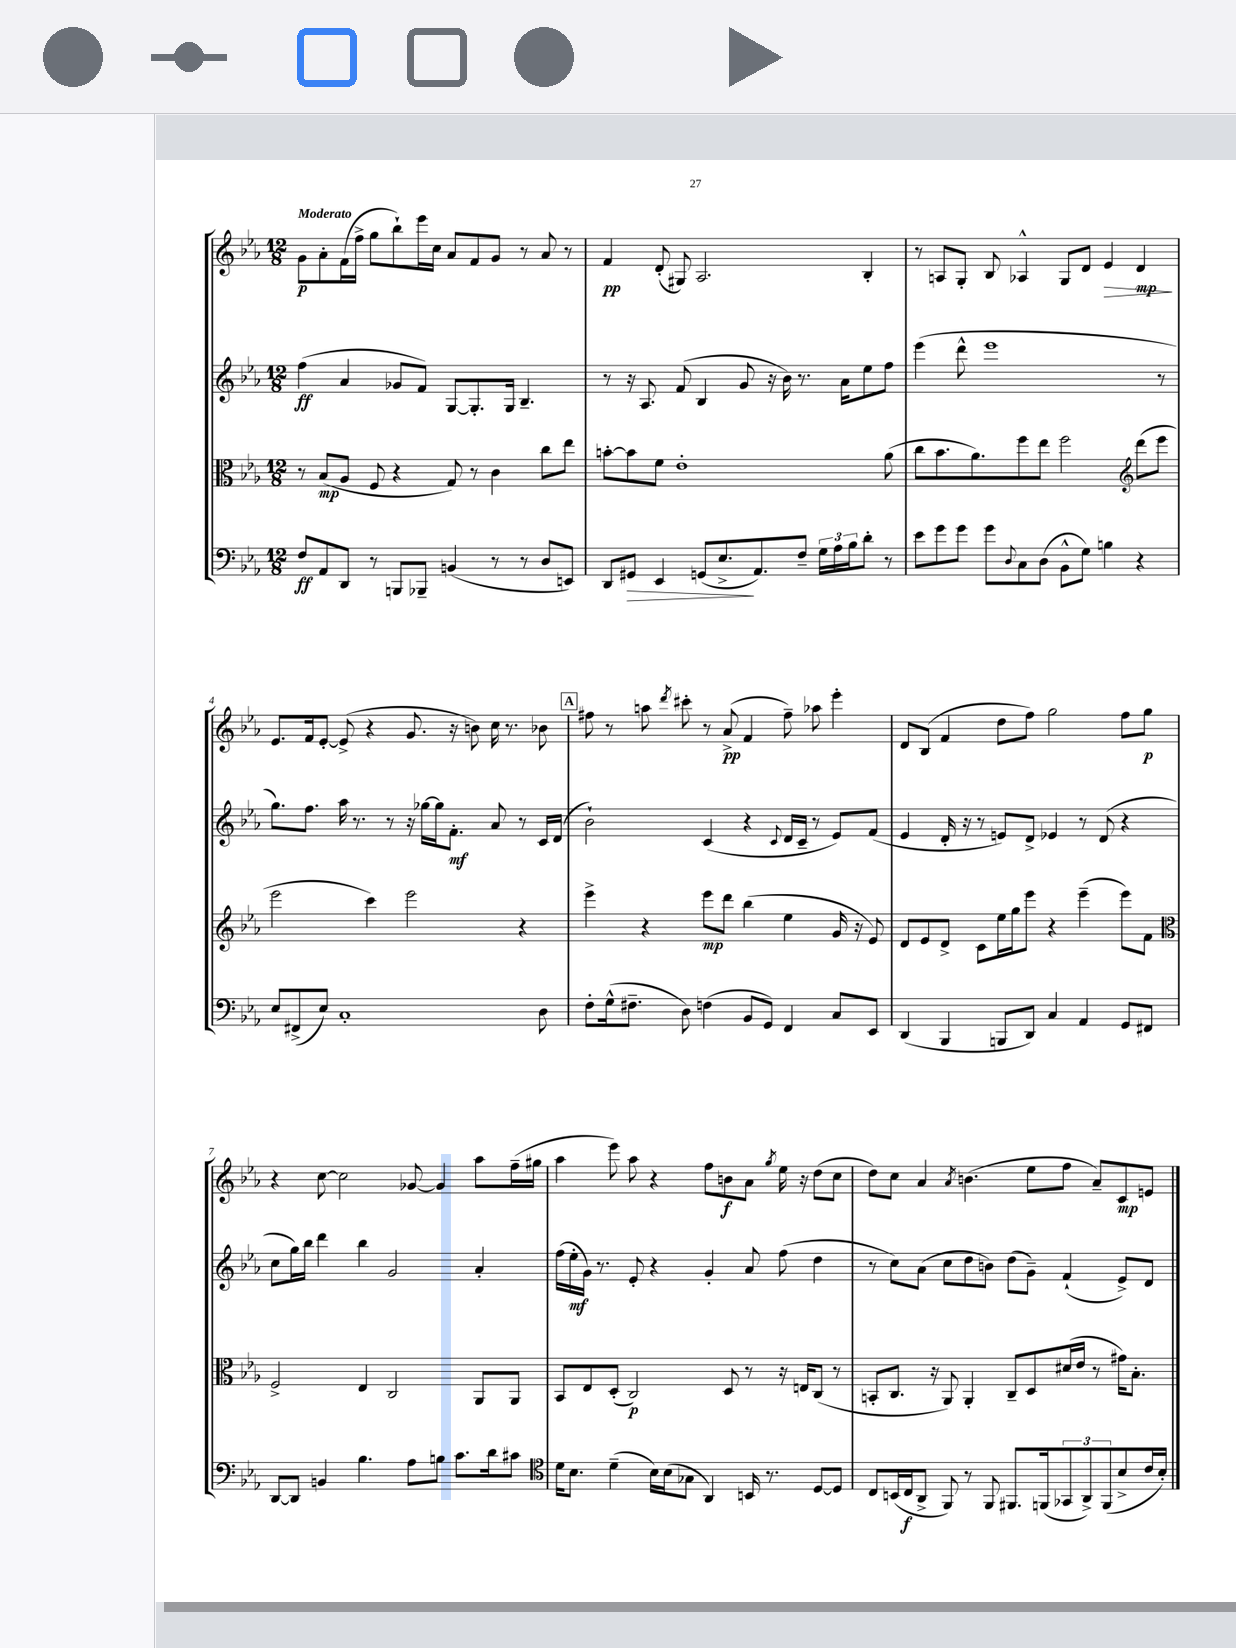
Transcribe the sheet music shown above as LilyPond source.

<<
\new StaffGroup <<
\new Staff = "s0" {
    \clef treble \key ees \major \numericTimeSignature \time 12/8 \tempo "Moderato"
    g'8\p aes'8-. f'16( f''16-> g''8 bes''8-!) ees'''16 c''16 aes'8 f'8 g'8 r8 aes'8 r8 |
    f'4\pp d'8-.( gis8) aes2. bes4-. |
    r8 a8 g8-. bes8 aes4-^ g8 d'8 ees'4\> d'4\mp\! |
    ees'8. f'16 ees'8~-. ees'8->( r4 g'8. r16 b'8) c''16 r8. bes'8 |
    \mark \markup { \box "A" } fis''8 r8 a''8 \acciaccatura { d'''8 } cis'''8-. r8 aes'8->\pp( f'4 fis''8--) aes''8 ees'''4-. |
    d'8 bes8( f'4 d''8 f''8) g''2 f''8 g''8\p |
    r4 c''8~ c''2 ges'8~ ges'4 aes''8 f''16--( gis''16 |
    aes''4 ees'''8) aes''8 r4 f''8 b'8\f aes'8 \acciaccatura { g''8 } ees''16 r16 d''8( c''8 |
    d''8) c''8 aes'4 \acciaccatura { aes'8 } b'4.( ees''8 f''8 aes'8--) c'8\mp e'8 \bar "|." |
}
\new Staff = "s1" {
    \clef treble \key ees \major \numericTimeSignature \time 12/8
    f''4\ff( aes'4 ges'8 f'8) g8~ g8.-. g16 bes4.-- |
    r8 r16 aes8. f'8( bes4 g'8 r16 bes'16) r8. aes'16 ees''8 f''8 |
    ees'''4( d'''8-^ ees'''1 r8 |
    g''8.) f''8. aes''16 r8. r8 r16 ges''16~ ges''16 f'8.-.\mf aes'8 r8 c'16 d'16( |
    \mark \markup { \box "A" } bes'2-!) c'4( r4 \appoggiatura { c'8 } d'16 c'16-- r8 ees'8) f'8( |
    ees'4 d'16-. r16 r8 e'8) d'8-> ees'4 r8 d'8( r4 |
    c''8 g''16) bes''16 d'''4 bes''4 g'2 aes'4-. |
    f''16( ees''16-.\mf g'16) r8. ees'8-. r4 g'4-. aes'8 f''8( d''4 |
    r8 c''8) aes'8( c''8 d''8 b'8) d''8( g'8--) f'4-!( ees'8->) d'8 \bar "|." |
}
\new Staff = "s2" {
    \clef alto \key ees \major \numericTimeSignature \time 12/8
    r8 bes8\mp( aes8 f8 r4 g8) r8 c'4 c''8 ees''8 |
    b'8~-. b'8 f'8 ees'1-. aes'8( |
    c''8 bes'8. aes'8.) f''8 ees''8 f''2 \clef treble d'''8( ees'''8 |
    ees'''2 c'''4) ees'''2 r4 |
    \mark \markup { \box "A" } ees'''4-> r4 ees'''8\mp d'''8 bes''4( ees''4 g'16 r16 ees'8) |
    d'8 ees'8 d'8-> c'8 ees''16 g''16 ees'''8 r4 ees'''4--( ees'''8) f'8 |
    \clef alto f2-> ees4 c2 aes,8 aes,8 |
    bes,8 ees8 d8-.( c2\p) d8 r8 r16 e16 c8( r8 |
    b,8-. c8. r16 aes,8) aes,4-. c8-- d8 dis'16( ees'16 r8 gis'16) bes8.-. \bar "|." |
}
\new Staff = "s3" {
    \clef bass \key ees \major \numericTimeSignature \time 12/8
    f8\ff aes,8 d,8 r8 b,,8 bes,,8-- b,4( r8 r8 d8 e,8) |
    d,8 gis,8\> ees,4 g,8( ees8.->\! aes,8.) f8-- \tuplet 3/2 { g16 aes16 bes16 } d'8-. r8 |
    ees'8 g'8 g'8 g'8 \appoggiatura { d8 } c8 d8( bes,8-^ g8) b4 r4 |
    ees8 fis,8->( ees8) c1-. d8 |
    \mark \markup { \box "A" } f8-. g16-^( fis8.-- d8) f4( bes,8 g,8) f,4 c8 ees,8 |
    d,4( bes,,4 b,,8 d,8) c4 aes,4 g,8 fis,8 |
    d,8~ d,8 b,4 bes4. aes8 b8 c'8. d'16 cis'8 |
    \clef tenor d'16 bes8. d'4--( bes16) bes16( ges8 aes,4) b,16 r8. d8~ d8 |
    c8 b,16( c16\f aes,8-> f,8) r8 f,8 fis,8. f,16( \tuplet 3/2 { ges,8 aes,8->) f,8( } bes8-> c'16 bes16-.) \bar "|." |
}
>>
>>
